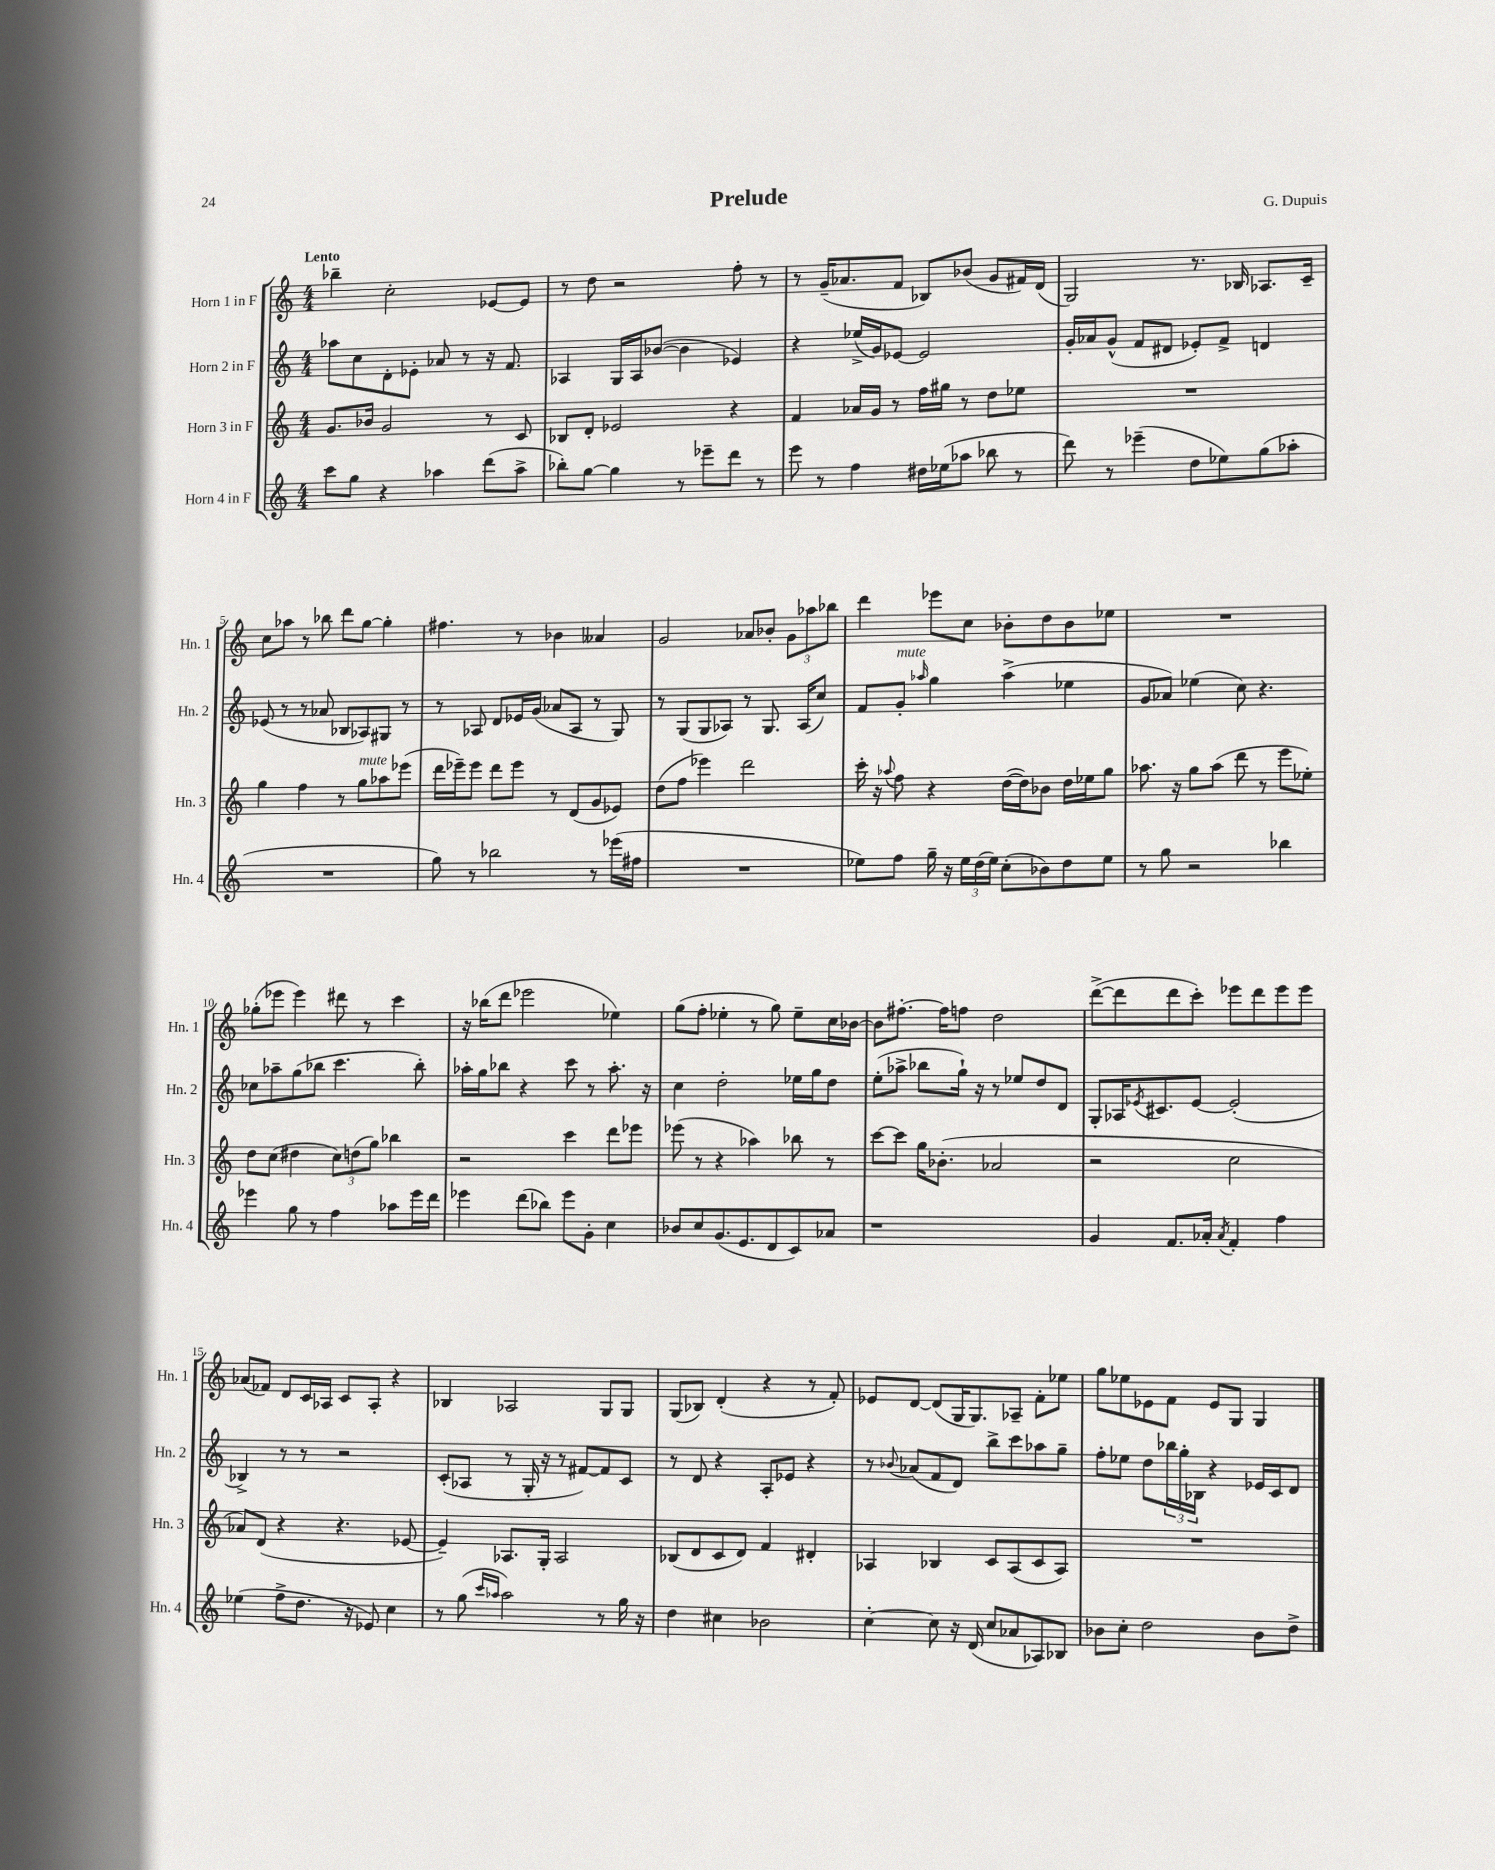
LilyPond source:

\header { title = "Prelude" composer = "G. Dupuis" }
<<
\new StaffGroup <<
\new Staff = "s0" \with { instrumentName = "Horn 1 in F" shortInstrumentName = "Hn. 1" } {
    \clef treble \key c \major \numericTimeSignature \time 4/4 \tempo "Lento"
    bes''4-- c''2-. ees'8~ ees'8 |
    r8 d''8 r2 f''8-. r8 |
    r8 g'16--( aes'8. f'8 bes8) bes'8( g'8 fis'16) d'16( |
    g2) r8. bes16 aes8. c'16-- |
    c''8 aes''8 r8 bes''8 d'''8 g''8~ g''4-. |
    fis''4. r8 bes'4 aeses'4 |
    g'2 aes'8 bes'8-. \tuplet 3/2 { g'8 aes''8 bes''8 } |
    d'''4 ees'''8 c''8 bes'8-. d''8 bes'8 ees''8 |
    R1 |
    ges''8-.( ees'''8 ees'''4) dis'''8 r8 c'''4 |
    r16 bes''16( d'''8 ees'''2 ees''4) |
    g''8( f''8-. ees''4-. r8 g''8) ees''8-- c''16 bes'16~ |
    bes'8 fis''8.~-. fis''16 f''8 d''2 |
    d'''8~->( d'''8 d'''8 c'''8-.) ees'''8 d'''8 ees'''8 ees'''8 |
    aes'8( fes'8) d'8 c'16 aes16 c'8 aes8-. r4 |
    bes4 aes2 g8 g8 |
    g8( bes8) d'4-.( r4 r8 f'8-.) |
    ees'8 d'8~ d'8( g16 g8.) aes8-- f'8-. ees''8 |
    g''8 ees''8 ees'8 f'8 ees'8 g8 g4 \bar "|." |
}
\new Staff = "s1" \with { instrumentName = "Horn 2 in F" shortInstrumentName = "Hn. 2" } {
    \clef treble \key c \major \numericTimeSignature \time 4/4
    aes''8 c''8 d'8-. ees'8-. aes'8 r8 r16 f'8. |
    aes4 g16 aes16 bes'8~( bes'4 ees'4) |
    r4 ees''16->( g'16) ees'8~ ees'2 |
    g'16-. aes'16 g'8-^( f'8 dis'8 ees'8-.) f'8-> d'4 |
    ees'8( r8 r8 aes'8 bes8 aes8) gis8 r8 |
    r8 aes8 d'8 ees'16 g'16( aes'8 aes8 r8 g8) |
    r8 g8( g8 aes8) r8 g8. aes16( c''8) |
    f'8 g'8-.^\markup { \italic "mute" } \grace { aes''16 } g''4 aes''4->( ees''4 |
    g'8 aes'8) ees''4( c''8) r4. |
    ces''8 aes''8-- g''8( bes''8 c'''4. bes''8-.) |
    aes''16-. g''16 bes''8 r4 c'''8 r8 aes''8.-. r16 |
    c''4 d''2-. ees''16 g''16 d''8 |
    e''8-.( aes''8-> bes''8 g''16-!) r16 r8 ees''8 d''8 d'8 |
    g8-. aes16 \acciaccatura { ees'8 } cis'8. ees'8~ ees'2-.( |
    bes4->) r8 r8 r2 |
    c'8-.( aes8 r8 g16-. r16 r8 fis'8~) fis'8 c'8 |
    r8 d'8 r4 a8-. ees'8 r4 |
    r8 \appoggiatura { bes'8 } aes'8( f'8 d'8) b''8-> c'''8 aes''8 g''8-- |
    f''8-. ees''8 d''8 \tuplet 3/2 { bes''16 g''16-. bes16 } r4 ees'16 c'16 d'8 \bar "|." |
}
\new Staff = "s2" \with { instrumentName = "Horn 3 in F" shortInstrumentName = "Hn. 3" } {
    \clef treble \key c \major \numericTimeSignature \time 4/4
    g'8. bes'16 g'2 r8 c'8 |
    bes8 d'8-. ees'2 r4 |
    f'4 aes'16 g'16 r8 f''16 gis''16 r8 d''8 ees''8 |
    R1 |
    g''4 f''4 r8 g''8^\markup { \italic "mute" } aes''8 ees'''8( |
    d'''16 ees'''16--) ees'''8 d'''8 ees'''8 r8 d'8( g'8 ees'8) |
    d''8( f''8 ees'''4) d'''2 |
    c'''16-. r16 \appoggiatura { aes''8 } f''8 r4 d''16~( d''16) bes'8 d''16 ees''16 g''8 |
    aes''8. r16 g''8 aes''8( d'''8 r8 e'''8 ees''8-.) |
    d''8 c''8( dis''4 \tuplet 3/2 { c''8) d''8( g''8) } bes''4 |
    r2 c'''4 d'''8 ees'''8 |
    ees'''8( r8 r4 aes''4) bes''8 r8 |
    c'''8~ c'''8 g''16 bes'8.-.( aes'2 |
    r2 c''2 |
    aes'8) d'8( r4 r4. ees'8~ |
    ees'4--) aes8. g16-. aes2 |
    bes8( d'8 c'8 d'8) f'4 dis'4-. |
    aes4 bes4 c'8 aes8( c'8 aes8) |
    R1 \bar "|." |
}
\new Staff = "s3" \with { instrumentName = "Horn 4 in F" shortInstrumentName = "Hn. 4" } {
    \clef treble \key c \major \numericTimeSignature \time 4/4
    c'''8 g''8 r4 aes''4 d'''8( aes''8-> |
    bes''8-.) g''8~ g''4 r8 ees'''8-- d'''8 r8 |
    e'''8 r8 f''4 dis''16 ees''16( aes''8 bes''8 r8 |
    d'''8) r8 ees'''4--( d''8 ees''8) g''8( aes''8-. |
    R1 |
    g''8) r8 bes''2 r8 ees'''16( fis''16 |
    R1 |
    ees''8) f''8 g''16-- r16 \tuplet 3/2 { ees''16 d''16( ees''16) } c''8-.( bes'8) d''8 ees''8 |
    r8 g''8 r2 bes''4 |
    ees'''4 g''8 r8 f''4 aes''8 ees'''16 d'''16 |
    ees'''4 d'''8( bes''8) ees'''8 g'8-. c''4 |
    bes'8 c''8 g'8.( e'8. d'8 c'8) aes'8 |
    r1 |
    g'4 f'8. aes'16-. \acciaccatura { aes'8 } f'4-. f''4 |
    ees''4( f''8-> d''8. r16 ees'8) c''4 |
    r8 g''8( \grace { c'''16 aes''16 } aes''2) r8 g''16 r16 |
    d''4 cis''4 bes'2 |
    c''4~-. c''8 r16 d'16( c''8 aes'8 aes8) bes8 |
    bes'8 c''8-. d''2 bes'8 d''8-> \bar "|." |
}
>>
>>
